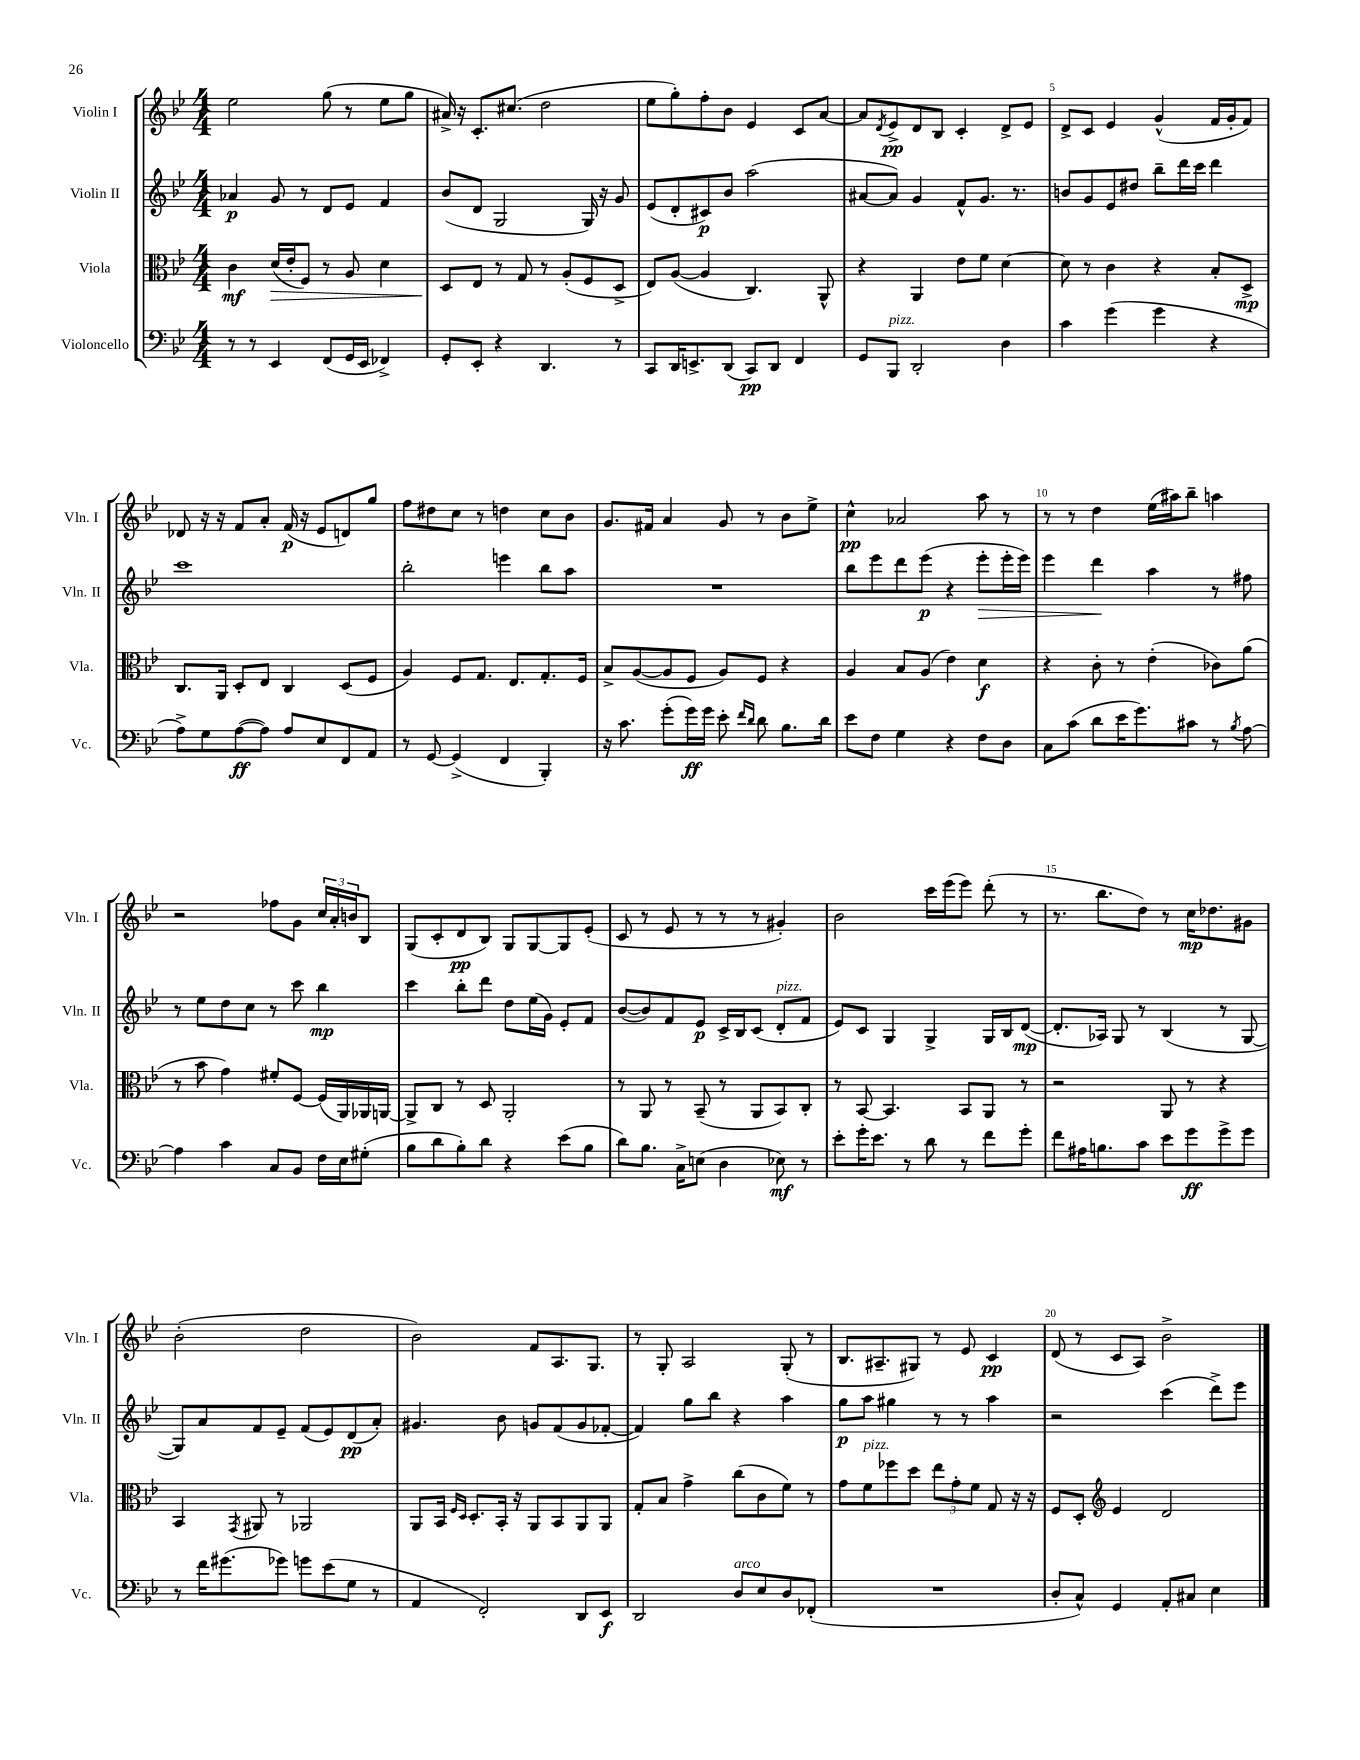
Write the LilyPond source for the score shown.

<<
\new StaffGroup <<
\new Staff = "s0" \with { instrumentName = "Violin I" shortInstrumentName = "Vln. I" } {
    \clef treble \key bes \major \numericTimeSignature \time 4/4
    ees''2 g''8( r8 ees''8 g''8 |
    ais'16->) r16 c'8.-. cis''8.( d''2 |
    ees''8 g''8-.) f''8-. bes'8 ees'4 c'8 a'8~ |
    a'8 \acciaccatura { d'8 } ees'8->\pp d'8 bes8 c'4-. d'8-> ees'8 |
    d'8-> c'8 ees'4 g'4-^( f'16 g'16-. f'8) |
    des'8 r16 r16 f'8 a'8-. f'16\p( r16 ees'8 d'8) g''8 |
    f''8 dis''8 c''8 r8 d''4 c''8 bes'8 |
    g'8. fis'16 a'4 g'8 r8 bes'8 ees''8-> |
    c''4-^\pp aes'2 a''8 r8 |
    r8 r8 d''4 ees''16( ais''16) bes''8-- a''4 |
    r2 fes''8 g'8 \tuplet 3/2 { c''16 a'16-. b'16 } bes8 |
    g8( c'8-. d'8\pp bes8) g8 g8~ g8 ees'8-.( |
    c'8 r8 ees'8 r8 r8 r8 gis'4-.) |
    bes'2 c'''16 ees'''16( ees'''8) d'''8-.( r8 |
    r8. bes''8. d''8) r8 c''16\mp des''8. gis'8 |
    bes'2-.( d''2 |
    bes'2) f'8 a8. g8. |
    r8 g8-. a2 g8-.( r8 |
    bes8. ais8.-- gis8) r8 ees'8 c'4\pp |
    d'8( r8 c'8 a8) bes'2-> \bar "|." |
}
\new Staff = "s1" \with { instrumentName = "Violin II" shortInstrumentName = "Vln. II" } {
    \clef treble \key bes \major \numericTimeSignature \time 4/4
    aes'4\p g'8 r8 d'8 ees'8 f'4 |
    bes'8( d'8 g2 g16) r16 g'8 |
    ees'8( d'8-. cis'8\p) bes'8 a''2( |
    ais'8~ ais'8) g'4 f'8-^ g'8. r8. |
    b'8 g'8 ees'8 dis''8 bes''8-- d'''16 c'''16 d'''4 |
    c'''1 |
    bes''2-. e'''4 bes''8 a''8 |
    R1 |
    bes''8 ees'''8 d'''8 ees'''8\p( r4 ees'''8-.\> ees'''16-. ees'''16) |
    ees'''4 d'''4\! a''4 r8 fis''8 |
    r8 ees''8 d''8 c''8 r8 c'''8 bes''4\mp |
    c'''4 bes''8-. d'''8 d''8 ees''16( g'16) ees'8-. f'8 |
    bes'8~( bes'8) f'8 ees'8\p c'16-> bes16 c'8( d'8-.^\markup { \italic "pizz." } f'8 |
    ees'8) c'8 g4 g4-> g16 bes16 d'8~\mp( |
    d'8.-. aes16) g8 r8 bes4( r8 g8~ |
    g8) a'8 f'8 ees'8-- f'8( ees'8) d'8\pp( a'8-.) |
    gis'4. bes'8 g'8 f'8( g'8 fes'8~-. |
    fes'4) g''8 bes''8 r4 a''4 |
    g''8\p a''8 gis''4 r8 r8 a''4 |
    r2 c'''4( d'''8->) ees'''8 \bar "|." |
}
\new Staff = "s2" \with { instrumentName = "Viola" shortInstrumentName = "Vla." } {
    \clef alto \key bes \major \numericTimeSignature \time 4/4
    c'4\mf d'16\>( ees'16-. f8) r8 a8 d'4 |
    d8\! ees8 r8 g8 r8 a8-.( f8 d8-> |
    ees8) a8~( a4 c4.) a,8-^ |
    r4 a,4 ees'8 f'8 d'4~ |
    d'8 r8 c'4 r4 bes8-. d8->\mp |
    c8. a,16 d8-. ees8 c4 d8( f8 |
    a4) f8 g8. ees8. g8.-. f16 |
    bes8-> a8~( a8 f8 a8) f8 r4 |
    a4 bes8 a8( ees'4) d'4\f |
    r4 c'8-. r8 ees'4-.( ces'8) a'8( |
    r8 bes'8 g'4) fis'8-. f8~ f16( a,16) aes,16 a,16~ |
    a,8-> c8 r8 d8 a,2-. |
    r8 a,8 r8 bes,8--( r8 a,8 bes,8) c8-. |
    r8 bes,8~ bes,4. bes,8 a,8 r8 |
    r2 a,8 r8 r4 |
    bes,4 \acciaccatura { g,8 } ais,8 r8 aes,2 |
    a,8 bes,16 \grace { f16 d16 } d8.-. bes,16-. r16 a,8 bes,8 a,8 a,8 |
    g8-. bes8 g'4-> c''8( c'8 f'8) r8 |
    g'8 f'8^\markup { \italic "pizz." } fes''8 d''8 \tuplet 3/2 { ees''8 g'8-. f'8 } g8 r16 r16 |
    f8 d8-. \clef treble ees'4 d'2 \bar "|." |
}
\new Staff = "s3" \with { instrumentName = "Violoncello" shortInstrumentName = "Vc." } {
    \clef bass \key bes \major \numericTimeSignature \time 4/4
    r8 r8 ees,4 f,8( g,16 ees,16 fes,4->) |
    g,8-. ees,8-. r4 d,4. r8 |
    c,8 d,16 e,8.-> d,8( c,8\pp) d,8 f,4 |
    g,8 bes,,8^\markup { \italic "pizz." } d,2-. d4 |
    c'4 g'4( g'4 r4 |
    a8->) g8 a8~\ff( a8) a8 ees8 f,8 a,8 |
    r8 g,8~ g,4->( f,4 bes,,4-.) |
    r16 c'8. g'8-.( g'16\ff) g'16 ees'8-. \grace { f'16 d'16 } d'8 bes8. d'16 |
    ees'8 f8 g4 r4 f8 d8 |
    c8 c'8( d'8 ees'16 g'8.) cis'8 r8 \acciaccatura { bes8 } a8~ |
    a4 c'4 c8 bes,8 f16 ees16 gis8-.( |
    bes8 d'8 bes8-.) d'8 r4 ees'8( bes8 |
    d'8) bes8. c16-> e8( d4 ees8\mf) r8 |
    ees'8-. g'16-. ees'8. r8 d'8 r8 f'8 g'8-. |
    f'8 ais16 b8. c'8 ees'8 g'8\ff g'8-> g'8 |
    r8 f'16 gis'8.( ges'8) g'8 ees'8( g8 r8 |
    a,4 f,2-.) d,8 ees,8\f |
    d,2 d8^\markup { \italic "arco" } ees8 d8 fes,8-.( |
    R1 |
    d8-. c8-^) g,4 a,8-. cis8 ees4 \bar "|." |
}
>>
>>
\layout { \context { \Score \override BarNumber.break-visibility = ##(#f #t #t) barNumberVisibility = #(every-nth-bar-number-visible 5) } }
